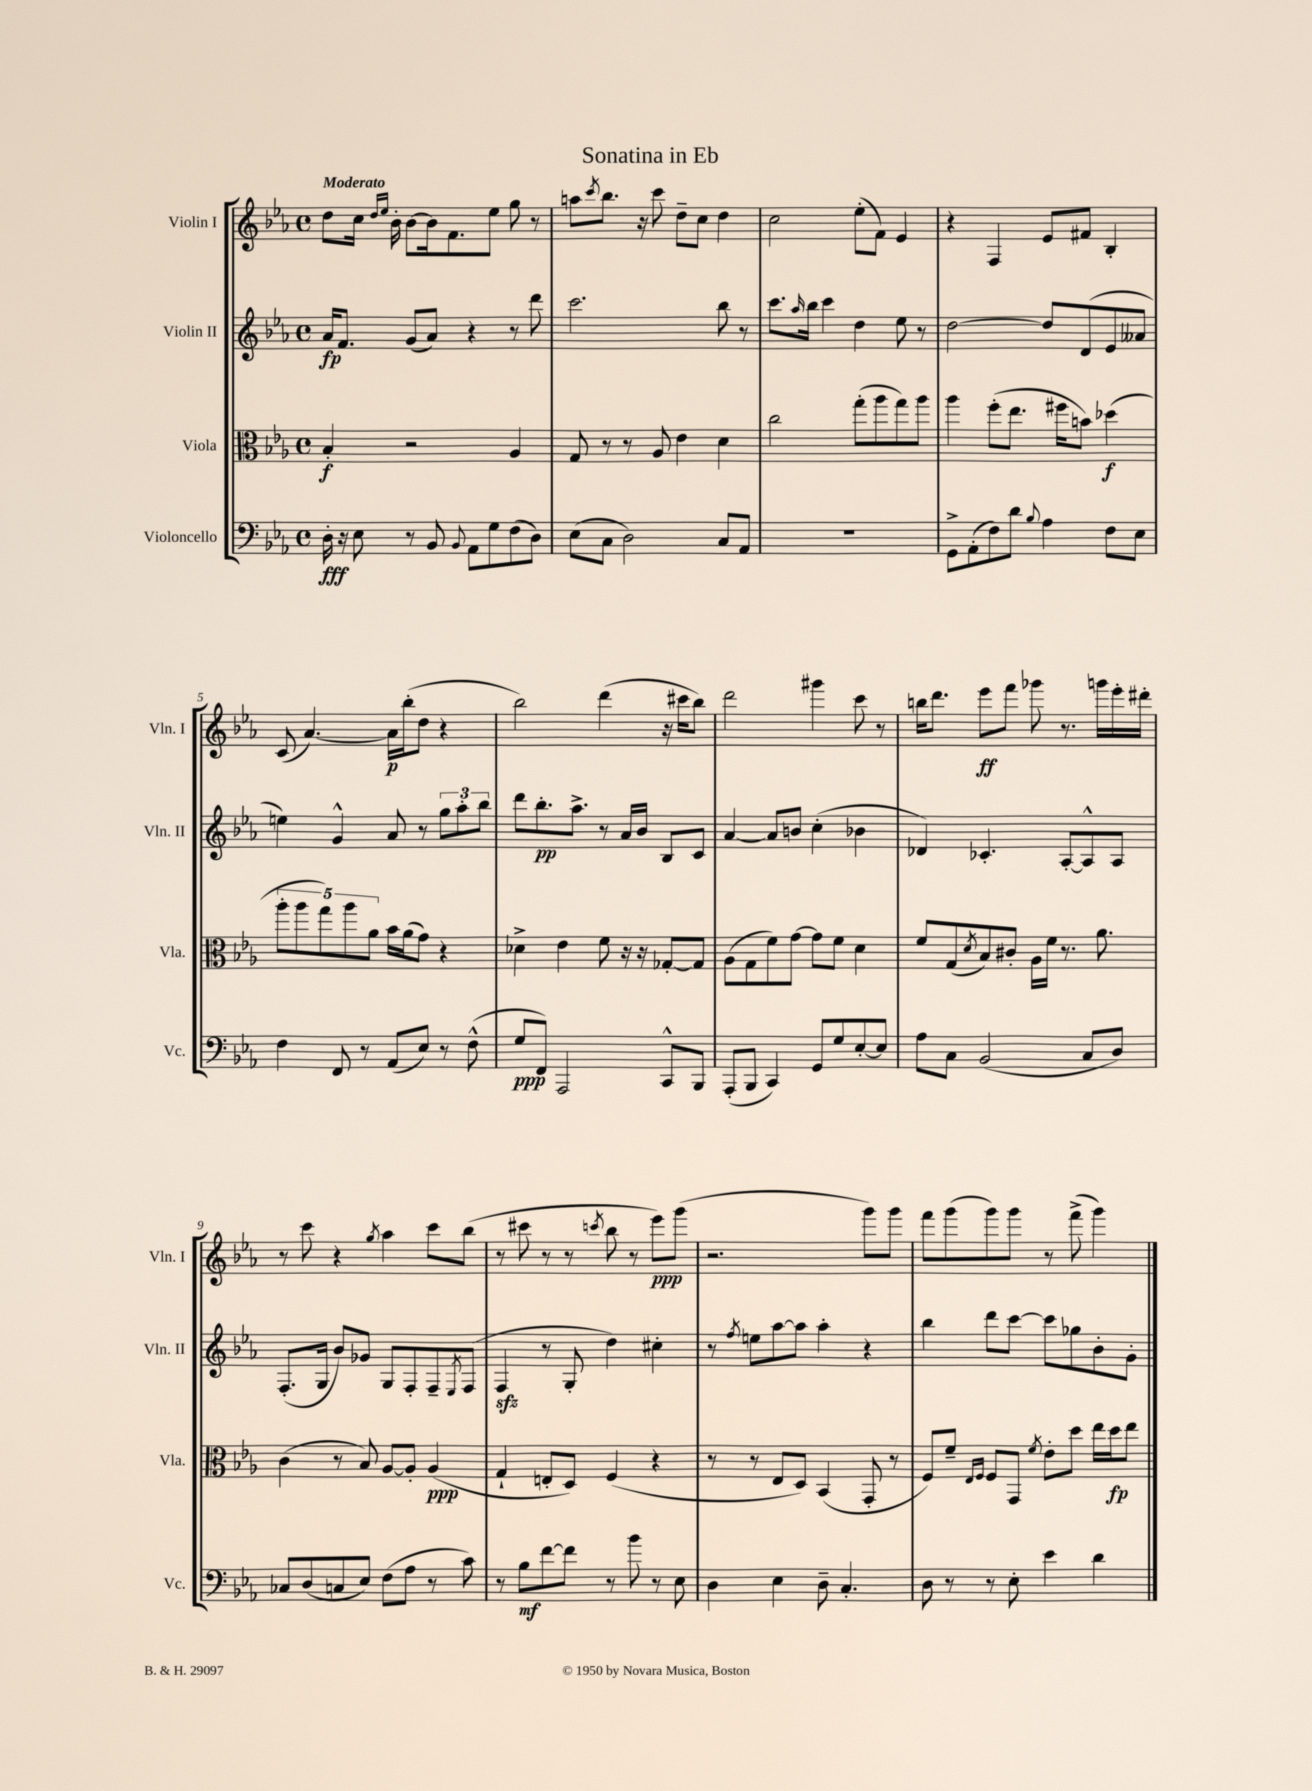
\header { title = "Sonatina in Eb" }
<<
\new StaffGroup <<
\new Staff = "s0" \with { instrumentName = "Violin I" shortInstrumentName = "Vln. I" } {
    \clef treble \key ees \major \defaultTimeSignature \time 4/4 \tempo "Moderato"
    d''8 c''16 \grace { d''16 ees''16 } bes'16-. bes'8~ bes'16 f'8. ees''8 g''8 r8 |
    a''8 \acciaccatura { c'''8 } bes''8. r16 c'''8 d''8-- c''8 d''4 |
    c''2 ees''8-.( f'8) ees'4 |
    r4 f4 ees'8 fis'8 bes4-. |
    c'8( aes'4.~) aes'16\p bes''16-.( d''8 r4 |
    bes''2) d'''4( r16 cis'''16 bes''8) |
    d'''2 gis'''4 c'''8 r8 |
    b''16 d'''8. ees'''8\ff f'''8 ges'''8 r8. g'''16 ees'''16-. dis'''16-. |
    r8 c'''8 r4 \acciaccatura { g''8 } aes''4 c'''8 bes''8( |
    r8 cis'''8 r8 r8 \acciaccatura { c'''8 } bes''8 r8 ees'''8\ppp) g'''8( |
    r2. g'''8) g'''8 |
    f'''8 g'''8( g'''8) g'''8 r8 f'''8->( g'''4) \bar "|." |
}
\new Staff = "s1" \with { instrumentName = "Violin II" shortInstrumentName = "Vln. II" } {
    \clef treble \key ees \major \defaultTimeSignature \time 4/4
    aes'16\fp f'8. g'8( aes'8) r4 r8 d'''8 |
    c'''2. bes''8 r8 |
    c'''8. \grace { aes''16 } bes''16 c'''4 d''4 ees''8 r8 |
    d''2~ d''8 d'8( ees'8 aeses'8 |
    e''4) g'4-^ aes'8 r8 \tuplet 3/2 { g''8 aes''8-. bes''8 } |
    d'''8 bes''8.-.\pp aes''8.-> r8 aes'16 bes'16 bes8 c'8 |
    aes'4~ aes'8 b'8 c''4-.( bes'4 |
    des'4) ces'4.-. aes8~-. aes8-^ aes8 |
    f8.-.( g16 bes'8) ges'8 g8 f8-. f8-- \acciaccatura { ees8 } f8( |
    f4\sfz r8 g8-. d''4) cis''4-. |
    r8 \acciaccatura { f''8 } e''8 aes''8~ aes''8 aes''4-. r4 |
    bes''4 d'''8 c'''8~ c'''8 ges''8 bes'8-. g'8-. \bar "|." |
}
\new Staff = "s2" \with { instrumentName = "Viola" shortInstrumentName = "Vla." } {
    \clef alto \key ees \major \defaultTimeSignature \time 4/4
    bes4-.\f r2 aes4 |
    g8 r8 r8 aes8 ees'4 d'4 |
    c''2 g''8-.( aes''8 g''8) aes''8 |
    aes''4 f''8-.( ees''8. fis''16 b'8) des''4\f( |
    \tuplet 5/4 { aes''8-. aes''8 g''8) aes''8 aes'8 } bes'16 aes'16( g'8) r4 |
    des'4-> ees'4 f'8 r16 r16 ges8~-. ges8 |
    aes8( g8 f'8) g'8~ g'8 f'8 d'4 |
    f'8 g8( \acciaccatura { d'8 } bes8) cis'8-. aes16 f'16 r8. aes'8. |
    c'4( r8 bes8) aes8~ aes8-. aes4\ppp( |
    g4-! e8-. d8) f4( r4 |
    r8 r8 ees8 d8) bes,4( g,8-. r8 |
    f8) f'8-- \grace { ees16 f16 } f8 g,8 \acciaccatura { f'8 } ees'8-. d''8 ees''16 d''16\fp ees''8 \bar "|." |
}
\new Staff = "s3" \with { instrumentName = "Violoncello" shortInstrumentName = "Vc." } {
    \clef bass \key ees \major \defaultTimeSignature \time 4/4
    d16-.\fff r16 ees8 r8 bes,8 \appoggiatura { bes,8 } aes,8 g8 f8( d8) |
    ees8( c8 d2) c8 aes,8 |
    R1 |
    g,8-> aes,8-.( f8) d'8 \appoggiatura { bes8 } aes4 f8 ees8 |
    f4 f,8 r8 aes,8( ees8) r8 f8-^( |
    g8\ppp f,8) aes,,2 c,8-^ bes,,8 |
    aes,,8-.( bes,,8 c,4) g,8 g8 ees8~-. ees8 |
    aes8 c8 bes,2( c8 d8) |
    ces8 d8( c8 ees8) f8( aes8 r8 c'8) |
    r8 bes8\mf f'8~ f'8 r8 bes'8 r8 ees8 |
    d4 ees4 d8-- c4.-. |
    d8 r8 r8 ees8-. ees'4 d'4 \bar "|." |
}
>>
>>
